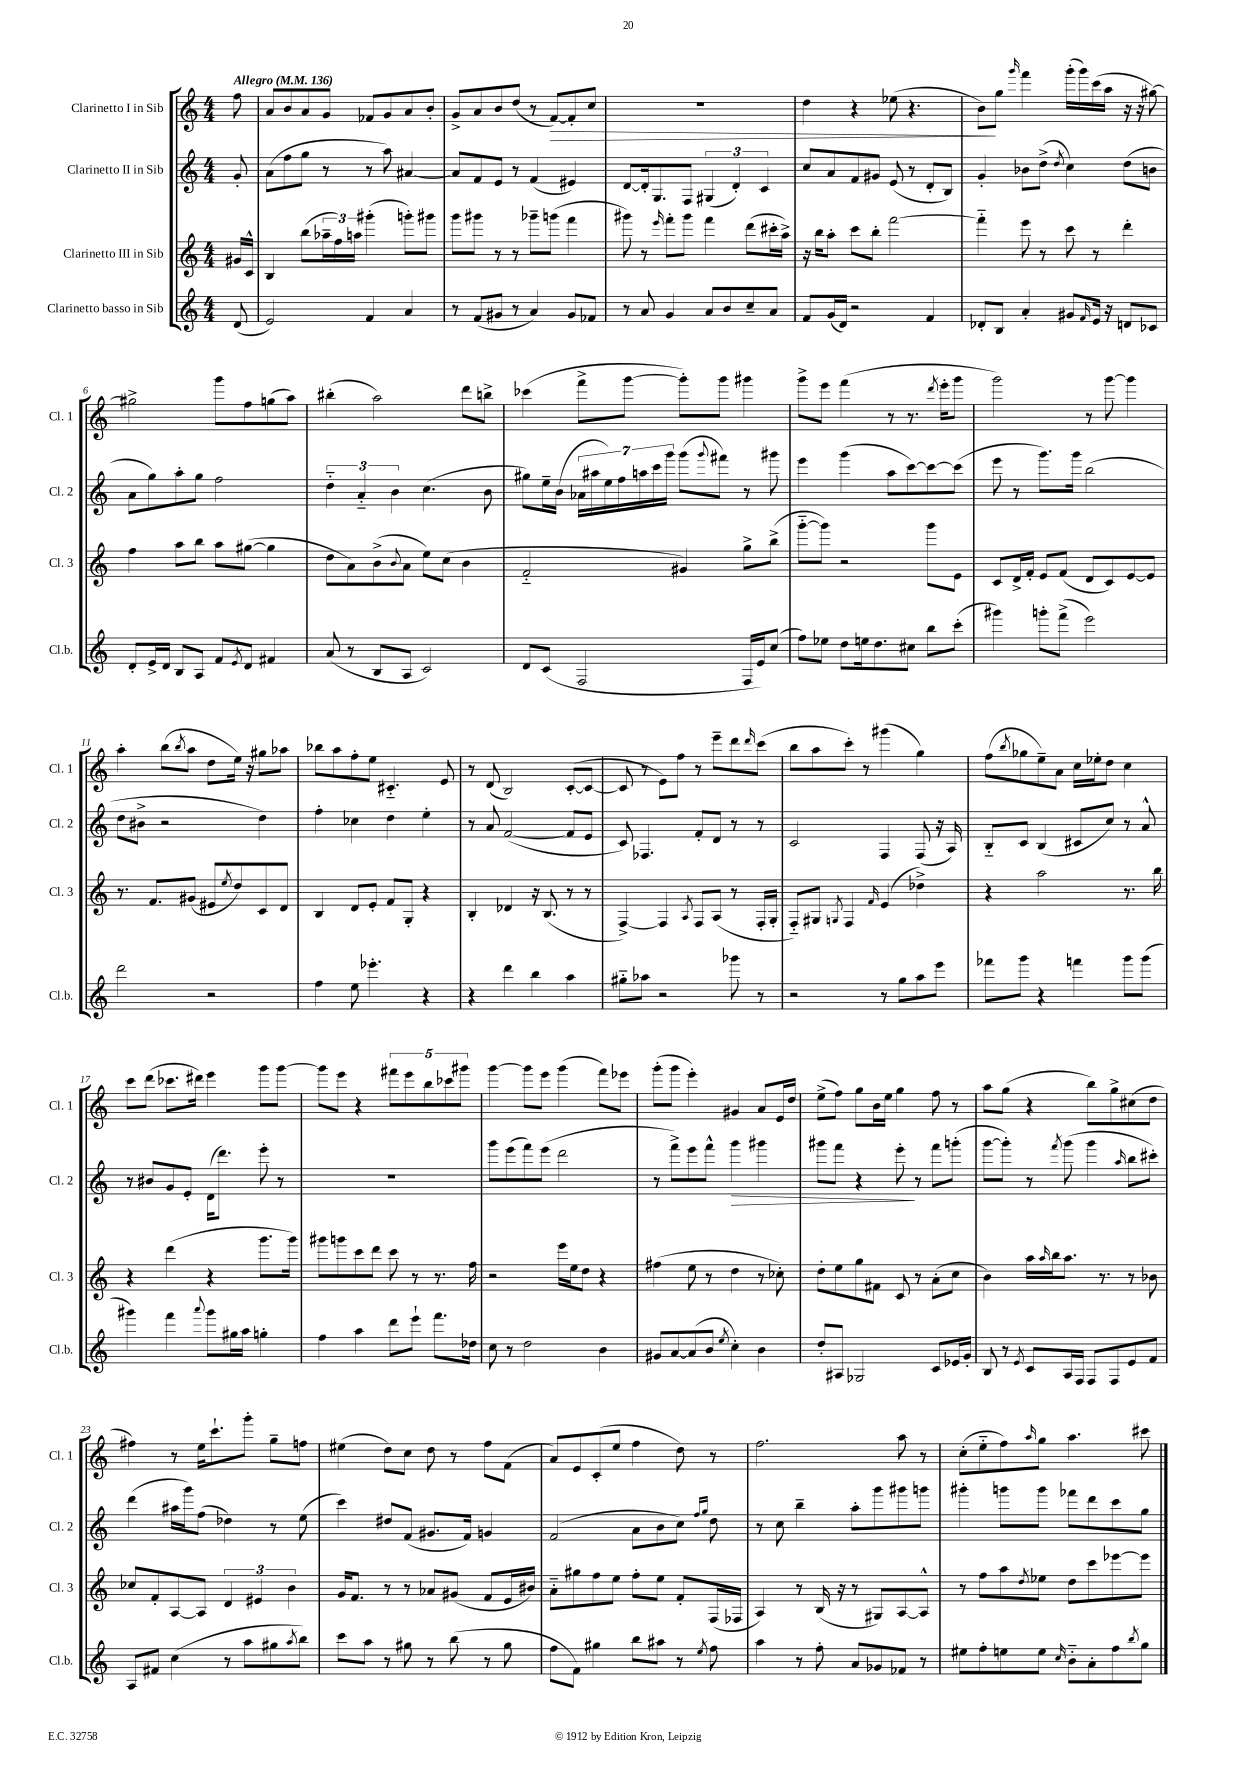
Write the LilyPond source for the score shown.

<<
\new StaffGroup <<
\new Staff = "s0" \with { instrumentName = "Clarinetto I in Sib" shortInstrumentName = "Cl. 1" } {
    \clef treble \key c \major \numericTimeSignature \time 4/4 \partial 8 \tempo "Allegro" 4 = 136
    f''8 |
    a'8 b'8 a'8 g'8 fes'8 g'8 a'8 b'8-. |
    g'8-> a'8 b'8 d''8( r8 f'8~\>) f'8-. c''8 |
    R1 |
    d''4 r4 ees''8( r4. |
    b'8\!) g''8 \grace { g'''16 } f'''4 g'''16-.( g'''16) c'''16( a''16 r16 r16 gis''8~) |
    gis''2-> g'''8 f''8 g''8( a''8) |
    bis''4-.( a''2) d'''8 b''8-> |
    ces'''4( f'''8-> g'''8~ g'''8-.) g'''8 gis'''4 |
    g'''8-> e'''8 f'''4( r8 r8. \acciaccatura { d'''8 } e'''16-. g'''8 |
    g'''2) r8 g'''8~ g'''4 |
    a''4-. b''8( \acciaccatura { b''8 } a''8 d''8 e''16) r16 gis''8 aes''8 |
    bes''8 a''8 f''8-. e''8 cis'4.-_ e'8 |
    r8 d'8( b2) c'8~-.( c'8~ |
    c'8 r8 e'8) f''8 r8 e'''8-- d'''8 \grace { d'''16 } c'''8( |
    b''8 a''8 c'''8-.) r8 gis'''4( g''4) |
    f''8( \acciaccatura { b''8 } ges''8 e''8--) a'8 c''16 ees''16-. d''8 c''4 |
    c'''8 d'''8( ces'''8. dis'''16) e'''4 g'''8 g'''8~ |
    g'''8 e'''8 r4 \tuplet 5/4 { fis'''8 e'''8 b''8 ces'''8 gis'''8 } |
    g'''4~ g'''8 e'''8 g'''4( f'''8) ees'''8 |
    g'''8-.( g'''8 e'''4-.) gis'4 a'8 e'16 d''16 |
    e''8->( f''8) g''8 b'16 e''16 g''4 f''8 r8 |
    a''8 g''8( r4 b''8) g''8-> cis''8( d''8 |
    fis''4) r8 e''16 c'''8.-! g'''8-. g''8-- f''8 |
    eis''4( d''8) c''8 d''8 r8 f''8 f'8( |
    a'8) e'8 c'8-.( e''8 f''4 d''8) r8 |
    f''2. a''8 r8 |
    c''8-.( e''8-_ f''8) \grace { a''16 } g''8 a''4. cis'''8 \bar "|." |
}
\new Staff = "s1" \with { instrumentName = "Clarinetto II in Sib" shortInstrumentName = "Cl. 2" } {
    \clef treble \key c \major \numericTimeSignature \time 4/4 \partial 8
    g'8-. |
    a'8( f''8 g''8 r8 r8 a''8) ais'4~ |
    ais'8 f'8 e'8 r8 f'4( eis'4) |
    d'8~ d'16-. g8. f8 \tuplet 3/2 { gis4( d'4-.) c'4 } |
    c''8 a'8 f'8 gis'8 e'8( r8 d'8-. b8) |
    g'4-. bes'8 d''8->( \acciaccatura { d''8 } c''4) d''8( b'8 |
    a'8 g''8) a''8-. g''8 f''2 |
    \tuplet 3/2 { d''4-_ a'4-_ b'4 } c''4.( b'8 |
    gis''8) e''16-- b'16( \tuplet 7/4 { aes'16 ais''16 e''16) f''16 a''16 c'''16 g'''16 } g'''8( \appoggiatura { g'''8 } fis'''8) r8 gis'''8 |
    e'''4 g'''4( a''8 c'''8~) c'''8~ c'''8( |
    e'''8 r8 g'''8.) g'''16 b''2( |
    d''8 bis'8-> r2 d''4) |
    f''4-. ces''4 d''4 e''4-. |
    r8 a'8 f'2~( f'8 e'8 |
    c'8) fes4. f'8-. d'8 r8 r8 |
    c'2 f4 f8( r16 a16) |
    b8-_ c'8 b4( cis'8 c''8) r8 a'8-^ |
    r8 bis'8 g'8 e'8-. d'16( d'''8.) e'''8-. r8 |
    R1 |
    g'''8 e'''8( f'''8) e'''8( d'''2 |
    r8 f'''8->) e'''8 f'''8-^ g'''4\> gis'''4 |
    gis'''8 f'''8 r4 e'''8-.\! r8 f'''8 g'''8-.( |
    g'''8~ g'''8-.) r8 \acciaccatura { f'''8 } g'''8( g'''4 \grace { a''16 } b''8 cis'''8-.) |
    d'''4( ais''16 g'''16) f''8( des''4) r8 e''8( |
    c'''4) dis''8 f'8( gis'8. f'16) g'4 |
    f'2( a'8 b'8 c''8) \grace { f''16 g''16 } d''8 |
    r8 c''8 b''4-- a''8-. g'''8 gis'''8 g'''8 |
    gis'''4-. g'''8 g'''8 fes'''8 d'''8 c'''8 g''8 \bar "|." |
}
\new Staff = "s2" \with { instrumentName = "Clarinetto III in Sib" shortInstrumentName = "Cl. 3" } {
    \clef treble \key c \major \numericTimeSignature \time 4/4 \partial 8
    gis'16 c'16-^ |
    b4 b''8( \tuplet 3/2 { aes''16-- f''16) a''16 } gis'''4-.( g'''8-.) gis'''8 |
    g'''8 gis'''8 r8 r8 ges'''8-- g'''8( f'''4 |
    gis'''8) r8 \grace { e'''16 } f'''8-. gis'''8 f'''4 d'''8( cis'''16-. a''16->) |
    r16 b''16 a''8-. c'''8 b''8-. f'''2~ |
    f'''4-_ e'''8 r8 c'''8 r8 d'''4-. |
    f''4 a''8 b''8 a''8 gis''8~( gis''4 |
    d''8 a'8) b'8->( \appoggiatura { b'8 } a'8 e''8) c''8( b'4 |
    f'2-_ gis'4) g''8-> b''8->( |
    g'''8~-_ g'''8) r2 g'''8 e'8 |
    c'8 d'16-> f'16-. e'8 f'8( d'8 c'8) e'8~ e'8 |
    r8. f'8. gis'8( eis'8 \acciaccatura { e''8 } d''8) c'8 d'8 |
    b4 d'8 e'8-. f'8 g8-. r4 |
    b4-. des'4 r16 b8.( r8 r8 |
    f4~->) f4 \acciaccatura { a8 } f8 a8( r8 f16-. g16-. |
    f8-_) gis8 \acciaccatura { g8 } f4 \grace { f'16 } e'4( des''4->) |
    r4 a''2 r8. b''16 |
    r4 d'''4( r4 g'''8. g'''16) |
    gis'''8 g'''8 c'''8 d'''8 c'''8 r8 r8. f''16 |
    r2 e'''16 e''16 d''8 r4 |
    fis''4( e''8 r8 d''4 r8 ces''8-.) |
    d''8-. e''8 g''8 fis'8 c'8 r8 a'8-.( c''8 |
    b'4) a''16 \grace { a''16 } b''16 a''8. r8. r8 bes'8 |
    ces''8 f'8-. a8~ a8 \tuplet 3/2 { d'4 eis'4 b'4 } |
    g'16 f'8. r8 r8 aes'8 gis'8( f'8 e'16 bis'16) |
    a'8-_ gis''8 f''8 e''8 f''8-. e''8 f'8-. f16( fes16 |
    a4) r8 b16( r16 r8 gis8) a8~ a8-^ |
    r8 f''8 a''8 \acciaccatura { d''8 } ees''8 d''8 c'''8 ees'''8~ ees'''8 \bar "|." |
}
\new Staff = "s3" \with { instrumentName = "Clarinetto basso in Sib" shortInstrumentName = "Cl.b." } {
    \clef treble \key c \major \numericTimeSignature \time 4/4 \partial 8
    d'8( |
    e'2) f'4 a'4 |
    r8 f'8( gis'8 r8 a'4) gis'8 fes'8 |
    r8 a'8 g'4 a'8 b'8 c''8-- a'8 |
    f'8 g'16( d'16) r2 f'4 |
    des'8-. b8 a'4-. gis'8 \grace { f'16 } e'16 r16 d'8 ces'8 |
    d'8-. e'16-> d'16 b8 a8 f'8 \acciaccatura { e'8 } d'8 fis'4 |
    a'8( r8 b8 a8 c'2) |
    d'8 c'8( f2 f16 e'16) c''8( |
    f''8) ees''8 d''8 e''16 d''8. cis''8 b''8 c'''8-.( |
    gis'''4) g'''8-. f'''8->( e'''2) |
    d'''2 r2 |
    f''4 e''8 ees'''4.-. r4 |
    r4 d'''4 b''4 a''4 |
    gis''8-_ aes''8 r2 ges'''8 r8 |
    r2 r8 g''8 a''8 e'''8 |
    fes'''8 g'''8 r4 f'''4 g'''8 g'''8( |
    gis'''4) f'''4 \appoggiatura { a'''8 } gis'''8 gis''16 a''16 g''4-. |
    f''4 a''4 d'''8 e'''8-! f'''8. des''16 |
    c''8 r8 d''2 b'4 |
    gis'8 a'8~ a'8( b'8 \acciaccatura { e''8 } c''4-.) b'4 |
    d''8-. ais8 ges2 c'8 ees'16 g'16-. |
    b8 r8 \acciaccatura { e'8 } c'8 a16 f16 f8 f8 e'8 f'8 |
    a8 fis'8 c''4( r8 a''8 gis''8 \acciaccatura { a''8 } b''8) |
    c'''8 a''8 r8 gis''8 r8 b''8( r8 gis''8 |
    f''8 f'8) gis''4 b''8 ais''8 r8 \acciaccatura { e''8 } f''8 |
    a''4 r8 f''8-. a'8 ges'8 fes'8 r8 |
    eis''8 f''8-. e''8 e''8 \grace { c''16 } b'8-_ a'8-. f''8 \acciaccatura { b''8 } g''8 \bar "|." |
}
>>
>>
